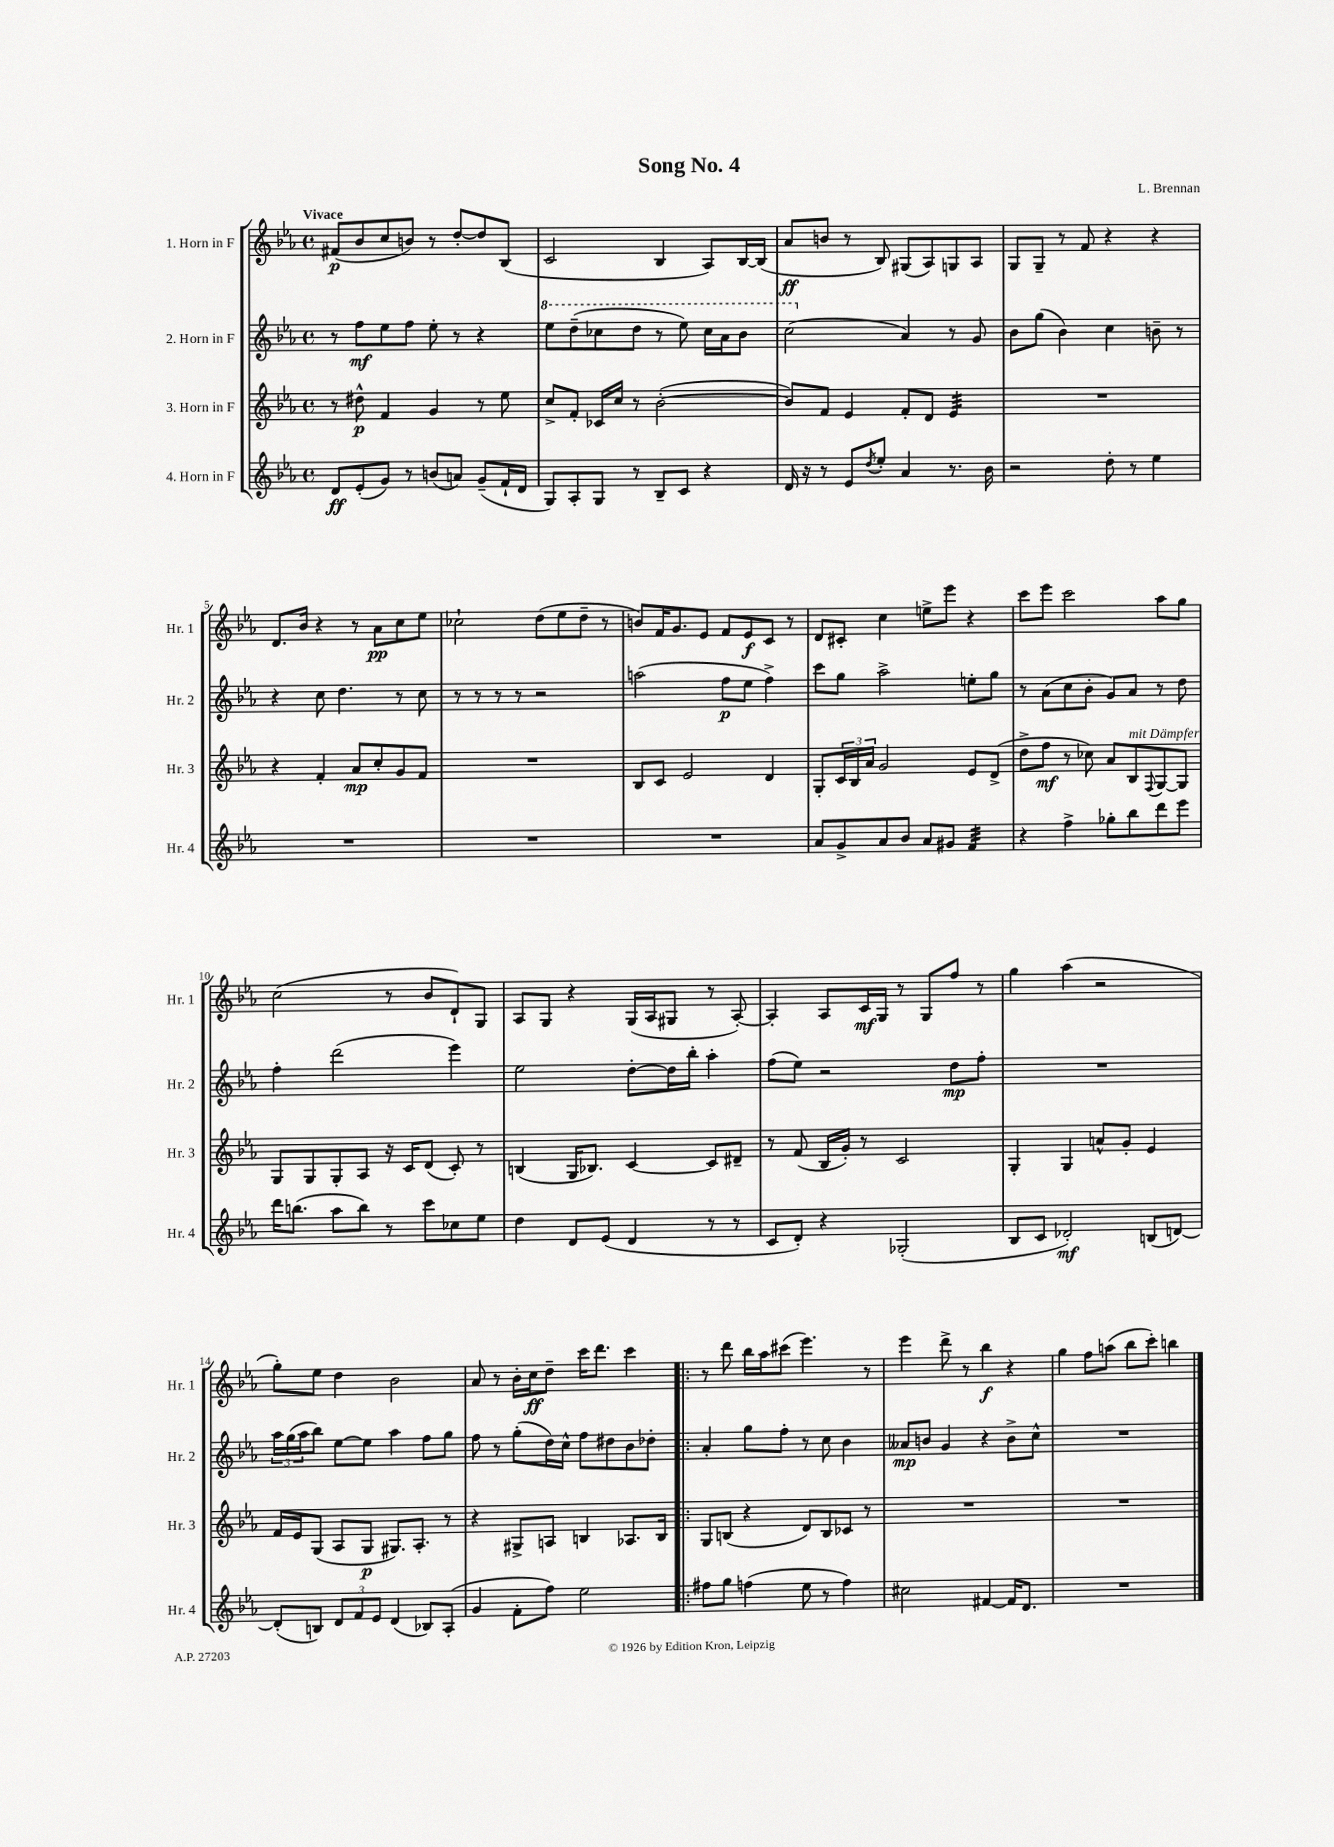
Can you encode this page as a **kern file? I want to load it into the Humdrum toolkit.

**kern	**kern	**kern	**kern
*staff4	*staff3	*staff2	*staff1
*clefG2	*clefG2	*clefG2	*clefG2
*k[b-e-a-]	*k[b-e-a-]	*k[b-e-a-]	*k[b-e-a-]
*M4/4	*M4/4	*M4/4	*M4/4
*met(c)	*met(c)	*met(c)	*met(c)
8d/L	8r	8r	(8f#/L
(8e-'/	8dd#^^\	8ff\L	8b-/
8g/J)	4f/	8ee-\	8cc/
8r	.	8ff\J	8b/J)
(8b/L	4g/	8ee-'\	8r
8a/J)	.	8r	[8dd'/L
(8g~/L	8r	4r	8dd/]
16f`/L	8ee-\	.	(8B-/J
16d/JJ	.	.	.
=	=	=	=
8G/L)	8cc^/L	8eee-\L	2c/
8A-'/	8f'/J	(8ddd~\	.
8G/J	16c-/LL	8ccc-\	.
.	16cc/JJ	.	.
8r	8r	8ddd\J	.
8B-~/L	([2b-'\	8r	4B-/
8c/J	.	8eee-\)	.
4r	.	16ccc-\LL	8A-/L)
.	.	16aa-\J	.
.	.	8bb-\J	[16B-/L
.	.	.	(16B-/]JJ
=	=	=	=
16d/	8b-/]L)	(2ccc\	8a-/L
16r	.	.	.
8r	8f/J	.	8b/J
8e-/L	4e-/	.	8r
8qdd/	.	.	.
8ee-'/J	.	.	8B-/)
4a-/	8f'/L	4a-/)	(8G#/L
.	8d/J	.	8A-/)
8.r	4e-/	8r	8G/
.	.	8g/	8A-/J
16b-\	.	.	.
=	=	=	=
2r	1r	8b-\L	8G/L
.	.	(8gg\J	8G~/J
.	.	4b-\)	8r
.	.	.	8f/
8dd'\	.	4cc\	4r
8r	.	.	.
4ee-\	.	8b~\	4r
.	.	8r	.
=	=	=	=
1r	4r	4r	8.d/L
.	.	.	16b-/Jk
.	4f'/	8cc\	4r
.	.	4.dd\	.
.	8a-/L	.	8r
.	8cc'/	.	8a-\L
.	8g/	8r	8cc\
.	8f/J	8cc\	8ee-\J
=	=	=	=
1r	1r	8r	2cc-`\
.	.	8r	.
.	.	8r	.
.	.	8r	.
.	.	2r	(8dd\L
.	.	.	8ee-\
.	.	.	8dd~\J
.	.	.	8r
=	=	=	=
1r	8B-/L	(2aa\	8b/L)
.	8c/J	.	16f/K
.	.	.	8.g/
.	2e-/	.	.
.	.	.	8e-/J
.	.	8ff\L	8f/L
.	.	8ee-\J	8e-/
.	4d/	4ff^\)	8c/J
.	.	.	8r
=	=	=	=
8a-/L	8G'/L	8ccc\L	8d/L
8g^/	24c/L	8gg\J	8c#'/J
.	24B-/	.	.
.	24a-/JJ	.	.
8a-/	2g/	2aa-^\	4cc\
8b-/J	.	.	.
8a-/L	.	.	8ee^\L
8g#/J	.	.	8eee-\J
4f/	8e-/L	8ee'\L	4r
.	(8d^/J	8gg\J	.
=	=	=	=
4r	8dd^\L	8r	8ccc\L
.	8ff\J	(8a-\L	8eee-\J
4ff^\	8r	8cc\	2ccc\
.	8cc-\)	8b-'\J	.
8gg-'\L	8a-/L	8g/L)	.
8bb-\	8B-/	8a-/J	.
.	8qqF/	.	.
8ddd\	[8G/	8r	8aa-\L
8eee-\J	8G/]J	8dd\	8gg\J
=	=	=	=
16ddd\LK	8G/L	4ff'\	(2cc\
(8.bb\J	.	.	.
.	8G/	.	.
8aa-\L	8G'/	(2ddd\	.
8bb\J)	8A-/J	.	.
8r	16r	.	8r
.	16c/LK	.	.
8ccc\L	(8d/J	.	8b-/L
8cc-\	8c'/)	4eee-\)	8d`/)
8ee-\J	8r	.	8G/J
=	=	=	=
4dd\	(4B/	2ee-\	8A-/L
.	.	.	8G/J
8d/L	16G/LK	.	4r
.	8.B-/J)	.	.
(8e-/J	.	.	.
4d/	[4c/	[8dd'\L	(16G/LL
.	.	.	16A-/J
.	.	16dd\]L	8G#/J
.	.	16bb-'\JJ	.
8r	8c/]L	4aa-'\	8r
8r	8d#~/J	.	[8A-'/)
=	=	=	=
8c/L	8r	(8ff\L	4A-'/]
8d'/J)	(8f/	8ee-\J)	.
4r	16B-/LL	2r	8A-/L
.	16g'/JJ)	.	.
.	8r	.	16c/L
.	.	.	16G/JJ
(2G-'/	2c/	.	8r
.	.	.	8G/L
.	.	8dd\L	8ff/J
.	.	8ff'\J	8r
=	=	=	=
8B-/L	4G'/	1r	4gg\
8c/J	.	.	.
2d-'/)	4G/	.	(4aa-\
.	8a^^/L	.	2r
.	8g'/J	.	.
(8B/L	4e-/	.	.
[8d/J)	.	.	.
=	=	=	=
(8d'/]L	16f/LL	24aa-\LL	8gg'\L)
.	.	(24gg\	.
.	16e-/J	.	.
.	.	24aa-\J	.
8B/J)	(8G/J	8bb-\J)	8ee-\J
12d/L	8A-/L	[8ee-\L	4dd\
12f/	.	.	.
.	8G/J	8ee-\]J	.
12e-/J	.	.	.
(4d/	8.G#/L)	4aa-\	2b-\
.	8.A-'/J	.	.
8B-/L)	.	8ff\L	.
(8A-'/J	8r	8gg\J	.
=	=	=	=
4g/	4r	8ff\	8a-/
.	.	8r	8r
8f'\L	8G#^/L	(8gg'\L	16b-'\LL
.	.	.	16cc\J
8ff\J)	8A/J	16dd\L)	8dd~\J
.	.	16cc^^\JJ	.
2ee-\	4B/	8ff\L	16ccc\LK
.	.	.	8.ddd\J
.	.	8dd#\	.
.	8.A-/L	8b-\	4ccc\
.	.	8dd-'\J	.
.	16B/Jk	.	.
=!|:	=!|:	=!|:	=!|:
8ff#\L	8G/L	4a-'/	8r
8gg\J	(8B/J	.	8ddd\
(4ff\	4r	8gg\L	16bb-\LL
.	.	.	16aa-\J
.	.	8ff'\J	(8ccc#\J
8ee-\	8d/L)	8r	4.eee-\)
8r	8B/	8cc\	.
4ff\)	8c-/J	4b-\	.
.	8r	.	8r
=	=	=	=
2cc#\	1r	8a--/L	4eee-\
.	.	8b/J	.
.	.	4g/	8ddd^\
.	.	.	8r
[4f#/	.	4r	4bb-\
16f#/]LK	.	8b^\L	4r
8.d/J	.	.	.
.	.	8cc^^\J	.
=	=	=	=
1r	1r	1r	4gg\
.	.	.	8ff\L
.	.	.	(8aa\J
.	.	.	8bb-\L
.	.	.	8ccc'\J)
.	.	.	4bb\
==	==	==	==
*-	*-	*-	*-
